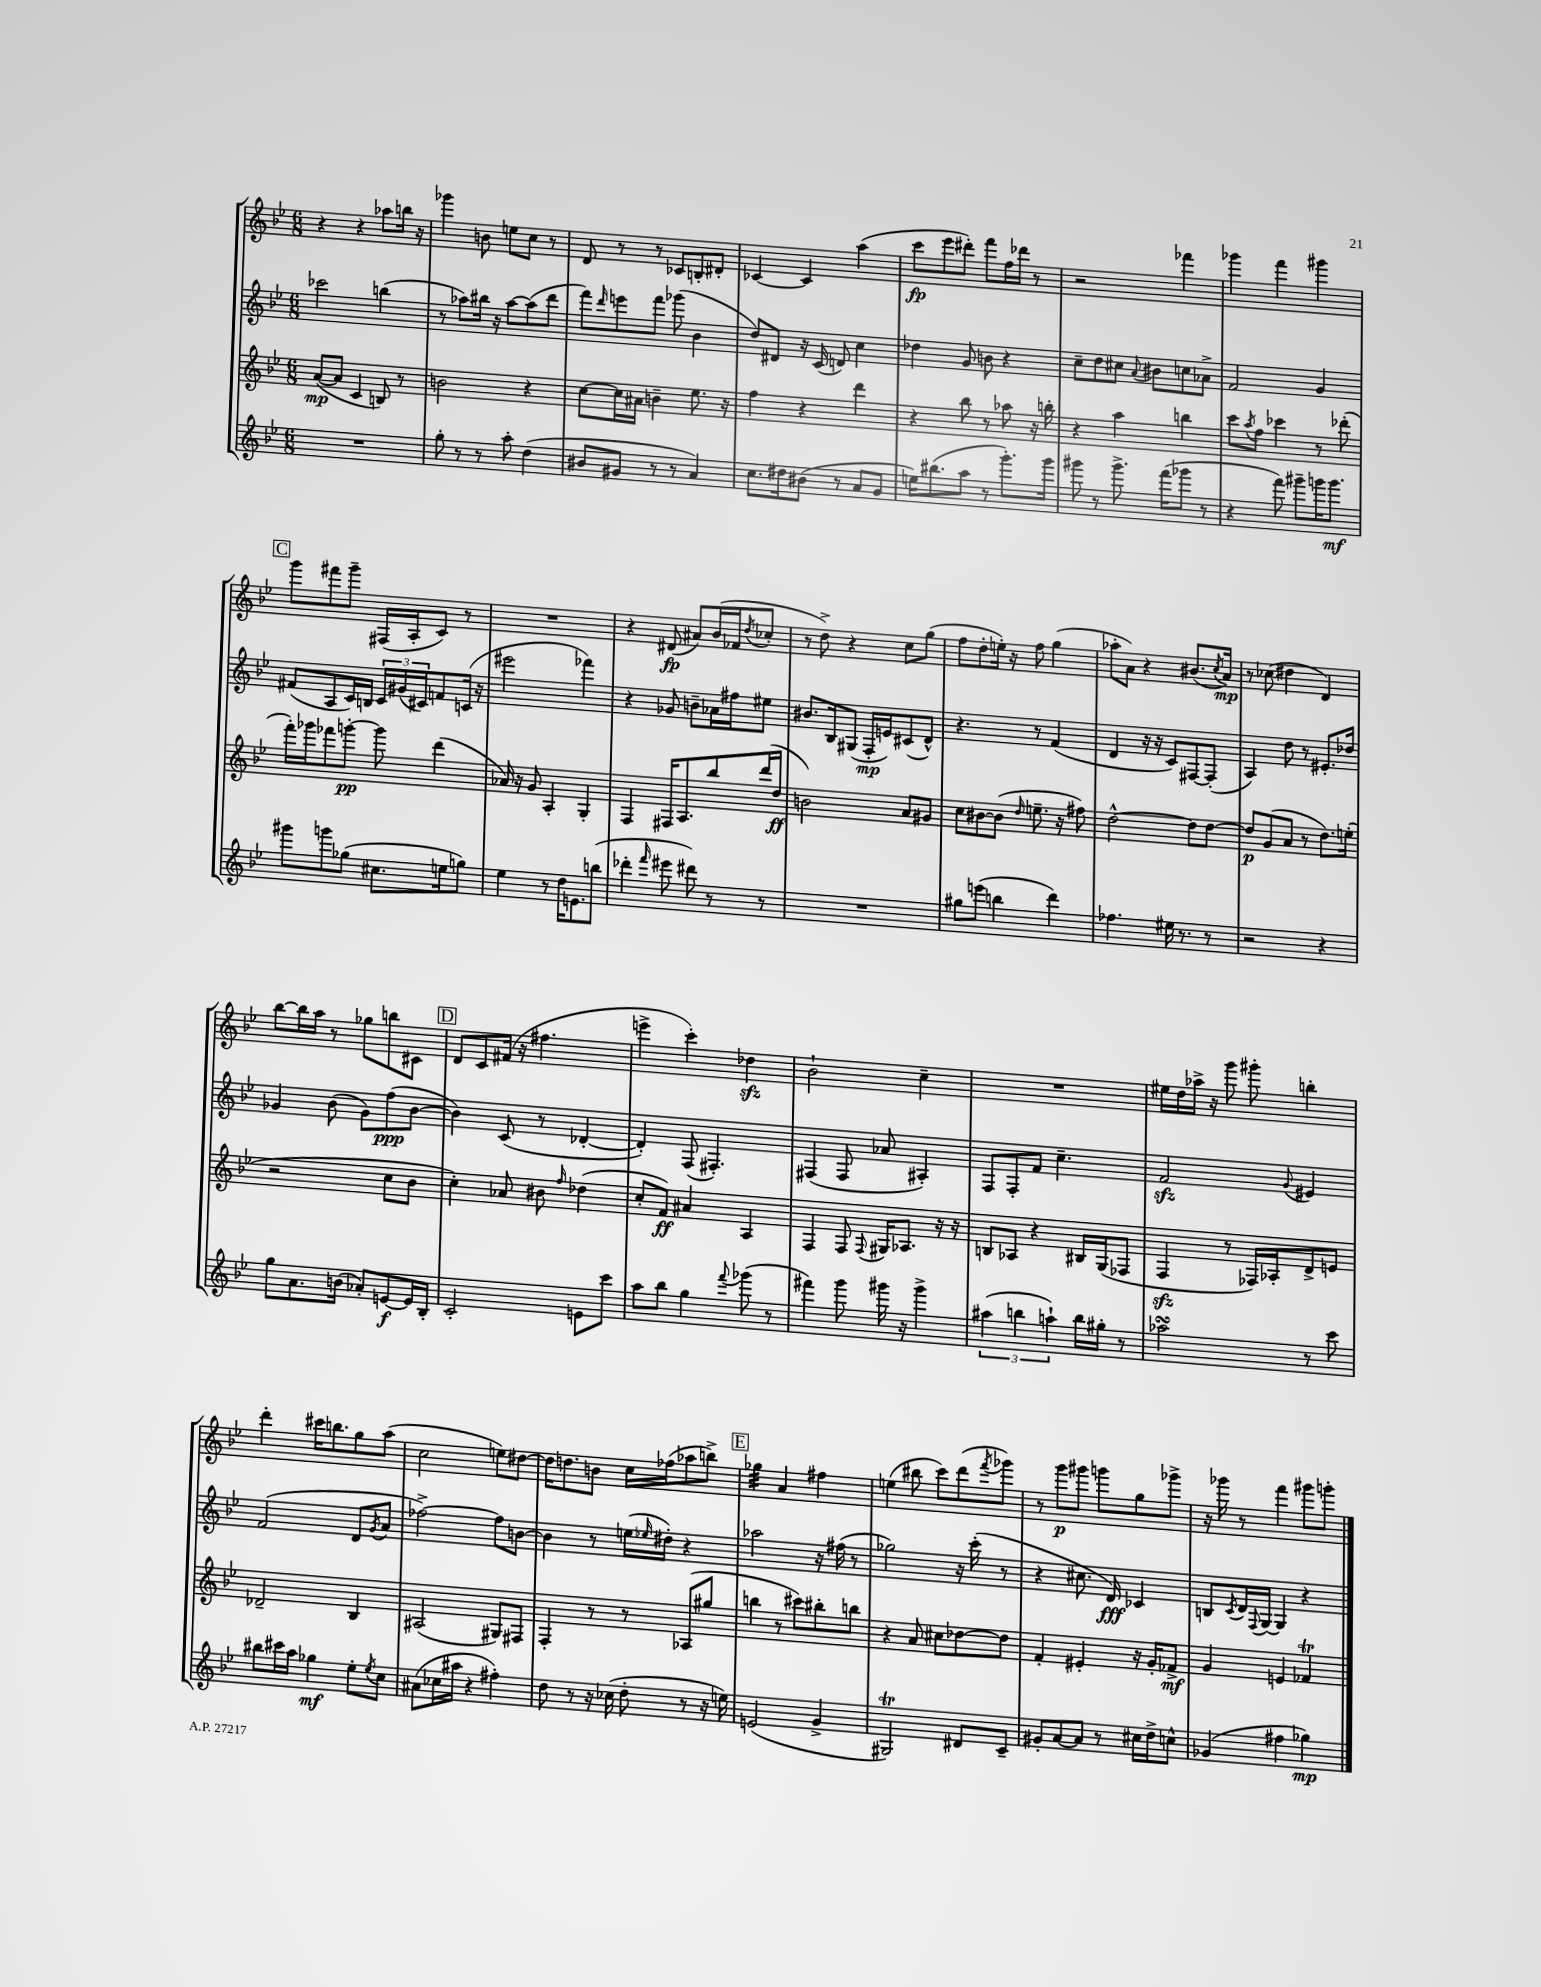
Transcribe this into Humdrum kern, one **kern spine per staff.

**kern	**kern	**kern	**kern
*staff4	*staff3	*staff2	*staff1
*clefG2	*clefG2	*clefG2	*clefG2
*k[b-e-]	*k[b-e-]	*k[b-e-]	*k[b-e-]
*M6/8	*M6/8	*M6/8	*M6/8
2.r	([8a	2ccc-	4r
.	8a]	.	.
.	4c	.	4r
.	8B)	(4bb	8aa-
.	8r	.	16bb
.	.	.	16r
=	=	=	=
8gg'	2b	8r	4ggg-
8r	.	8aa-)	.
8r	.	16bb#	8b
.	.	16r	.
8aa'	.	[8aa-	8ee
(4dd	4r	(8aa-]	8cc
.	.	8ddd	8r
=	=	=	=
8b#	[8cc	8fff)	8d
.	.	16qqddd	.
8g#	16cc]	8eee	8r
.	16a#	.	.
8r	4b~	8fff	8r
8r	.	(8ggg-	8c-
4a)	8.ee-	4b-	8B'
.	.	.	8d#'
.	16r	.	.
=	=	=	=
8.cc	4ff	8dd)	[4c-
.	.	8d#	.
16dd#	.	.	.
(8b#	4r	16r	4c-]
.	.	(16c	.
8r	.	8d)	.
8a	4ddd	4cc	(4aa
8g	.	.	.
=	=	=	=
16ee)	4r	4dd-	8ccc
(8.bb#	.	.	.
.	.	.	8eee-
8aa	8bb-	8g	8ddd#')
8r	8r	8b	8fff
8.ggg')	8aa-	4r	16ff
.	.	.	16ddd-
.	16r	.	8r
16ggg	16bb'	.	.
=	=	=	=
8ggg#	4r	8cc~	2r
8r	.	8dd	.
8.ggg#^	4aa	8cc#	.
.	.	8qqa	.
.	.	8b#	.
(16fff	.	.	.
8ggg-	4bb	8cc	4fff-
8r	.	8a-^	.
=	=	=	=
4r	8ccc	2f	4ggg-
.	8qaa	.	.
.	8ff	.	.
8fff)	4ccc-	.	4fff
8ggg#~	.	.	.
16ggg	8r	4g	4ggg#
8.ggg	.	.	.
.	(8ddd-'	.	.
=	=	=	=
8ggg#	16fff')	(8f#	8ggg
.	16ggg-	.	.
8ggg	8fff-	8A	8fff#
(8gg-	[8ggg'	16c)	8ggg~
.	.	16B	.
8.cc#	8ggg]	24c	(16F#
.	.	(24g#	.
.	.	.	16A'
.	.	24c#)	.
.	(4ddd	8f	8c)
16ee	.	.	.
8gg)	.	(16c	8r
.	.	16r	.
=	=	=	=
4ee-	16a-)	2eee#	2.r
.	16r	.	.
.	8g	.	.
8r	4A'	.	.
16dd	.	.	.
8.e	.	.	.
.	4G'	4fff-)	.
(8bb	.	.	.
=	=	=	=
4ddd-'	4F	4r	4r
16qqfff	.	.	.
8eee#	16F#	8g-	(8d#
.	8.A	.	.
8ddd#)	.	8b~	8a#)
8r	8bb-	16a-	(16b-
.	.	16ff#	16f-
.	.	.	8qdd
8r	(16ddd	8ee#	8cc-'
.	16dd	.	.
=	=	=	=
2.r	2b)	8.b#	8r
.	.	.	8dd^)
.	.	16B-	.
.	.	(8G#	4r
.	.	16F'	.
.	.	16e)	.
.	8a	(8c#	8cc
.	8g#	8d^^)	(8gg
=	=	=	=
8gg#	8cc	4.r	8ff
(8eee	[8b#	.	8dd'
4bb	(8b#]	.	16ee')
.	.	.	16r
.	16qqdd	.	.
.	8.ee~	8r	8ff
4ddd)	.	(4f	(4gg
.	16r	.	.
.	8ff#)	.	.
=	=	=	=
4.ff-	[2dd^^	4d	8aa-'
.	.	.	8a)
.	.	16r	4r
.	.	16r	.
16ee#	.	8c)	.
8.r	.	.	.
.	8dd]	[8F#	(8.b#
8r	[8dd	(8F#']	.
.	.	.	8qcc
.	.	.	16a)
=	=	=	=
2r	8dd]	4A)	8r
.	(8g	.	(8cc-
.	8a	8dd	4dd#
.	8r	8r	.
4r	8.dd)	8.e#'	4d)
.	(16ee'	16dd-	.
=	=	=	=
8gg	2r	4g-	[8bb-
8.a	.	.	16bb-]
.	.	.	16aa
.	.	(8b-	8r
(16b	.	.	.
8a-')	.	8g-)	8gg-
[8e	8cc	(8ff	8bb
16e]	8b-	[8b-	8c#
16B-'	.	.	.
=	=	=	=
2c'	4cc')	4b-])	8d
.	.	.	8c
.	8a-	(8c	(16f#
.	.	.	16r
.	8b#	8r	4.ff#
.	16qqff	.	.
8e	(4dd-	[4d-'	.
8ccc	.	.	.
=	=	=	=
8aa	8cc'	4d-'])	4eee^
8bb-	8f)	.	.
4gg	4a#	(8F	4ccc')
.	.	4.F#')	.
8qqfff	.	.	.
(8ggg-	4A	.	4dd-
8r	.	.	.
=	=	=	=
4fff#)	4F	(4F#	2b-`
8ggg	8F	8F#	.
.	8qqF	.	.
16ggg#	16G#	8a-	.
16r	8.A-	.	.
4ggg#^	.	4A#')	4cc~
.	16r	.	.
.	16r	.	.
=	=	=	=
(6aa#	8B	8F	2.r
.	8A-	8F'	.
6bb	.	.	.
.	4r	8f	.
6aa`)	.	.	.
.	.	4.cc~	.
16bb	16B#	.	.
16gg#'	(16G	.	.
8r	8F-	.	.
=	=	=	=
2aa-	4F	2f	16ee#
.	.	.	16dd
.	.	.	16aa-^
.	.	.	16r
.	8r	.	8ggg
.	16F-)	.	8ggg#'
.	16A-'	.	.
.	.	8qqg	.
8r	8d^	4e#	4bb'
8ccc	8e	.	.
=	=	=	=
8bb#	2d-~	(2f	4ddd'
16ccc#	.	.	.
16aa	.	.	.
4gg-	.	.	16ccc#
.	.	.	8.bb
8ee-'	4B-	8d	8gg
8qee-	.	8qg	.
8cc	.	8a	(8aa
=	=	=	=
(8a#	(2A#	[2ff-^)	2cc
16cc-	.	.	.
16aa#	.	.	.
4r	.	.	.
4ff#')	8G#)	8ff-]	8ee)
.	8F#	[8b	[8dd#
=	=	=	=
8dd	4F'	4b]	16dd#]
.	.	.	8.dd
8r	.	.	.
16r	8r	8r	8b
(16cc-	.	.	.
8dd'	8r	(16ee	16cc
.	.	16qqee-	.
.	.	16dd#')	(16ff-
8r	(8A-	4r	8aa-
16r	8gg#	.	8bb^)
16ee)	.	.	.
=	=	=	=
(2e	4bb	2aa-	4gg-
.	8r	.	4a
.	8ccc#)	.	.
4g^	8bb#'	16r	4ff#
.	.	(16ff#	.
.	8bb	8r	.
=	=	=	=
2G#)	4r	2gg-)	(4ee
.	8a	.	8bb#
.	8cc#	.	8ccc)
8d#	[8dd-	16r	(8ddd
.	.	(16ccc'	.
.	.	.	8qfff
8c~	8dd-]	8r	8ggg-)
=	=	=	=
8g#'	4f'	4r	8r
[8a	.	.	8ggg
8a]	4e#'	8.cc#	8ggg#
8r	.	.	8ggg
.	.	16d)	.
16cc#	16r	4c-	8gg
16dd^	16g'	.	.
8cc^^	8f-^	.	8ggg-^
=	=	=	=
(4g-	4g	8B	16r
.	.	.	16ggg-
.	.	8qc	.
.	.	16d	8r
.	.	8qqF	.
.	.	[16G	.
4ff#	4e	4G]	4fff
4gg-)	4f-	4r	8ggg#
.	.	.	8ggg'
==	==	==	==
*-	*-	*-	*-
